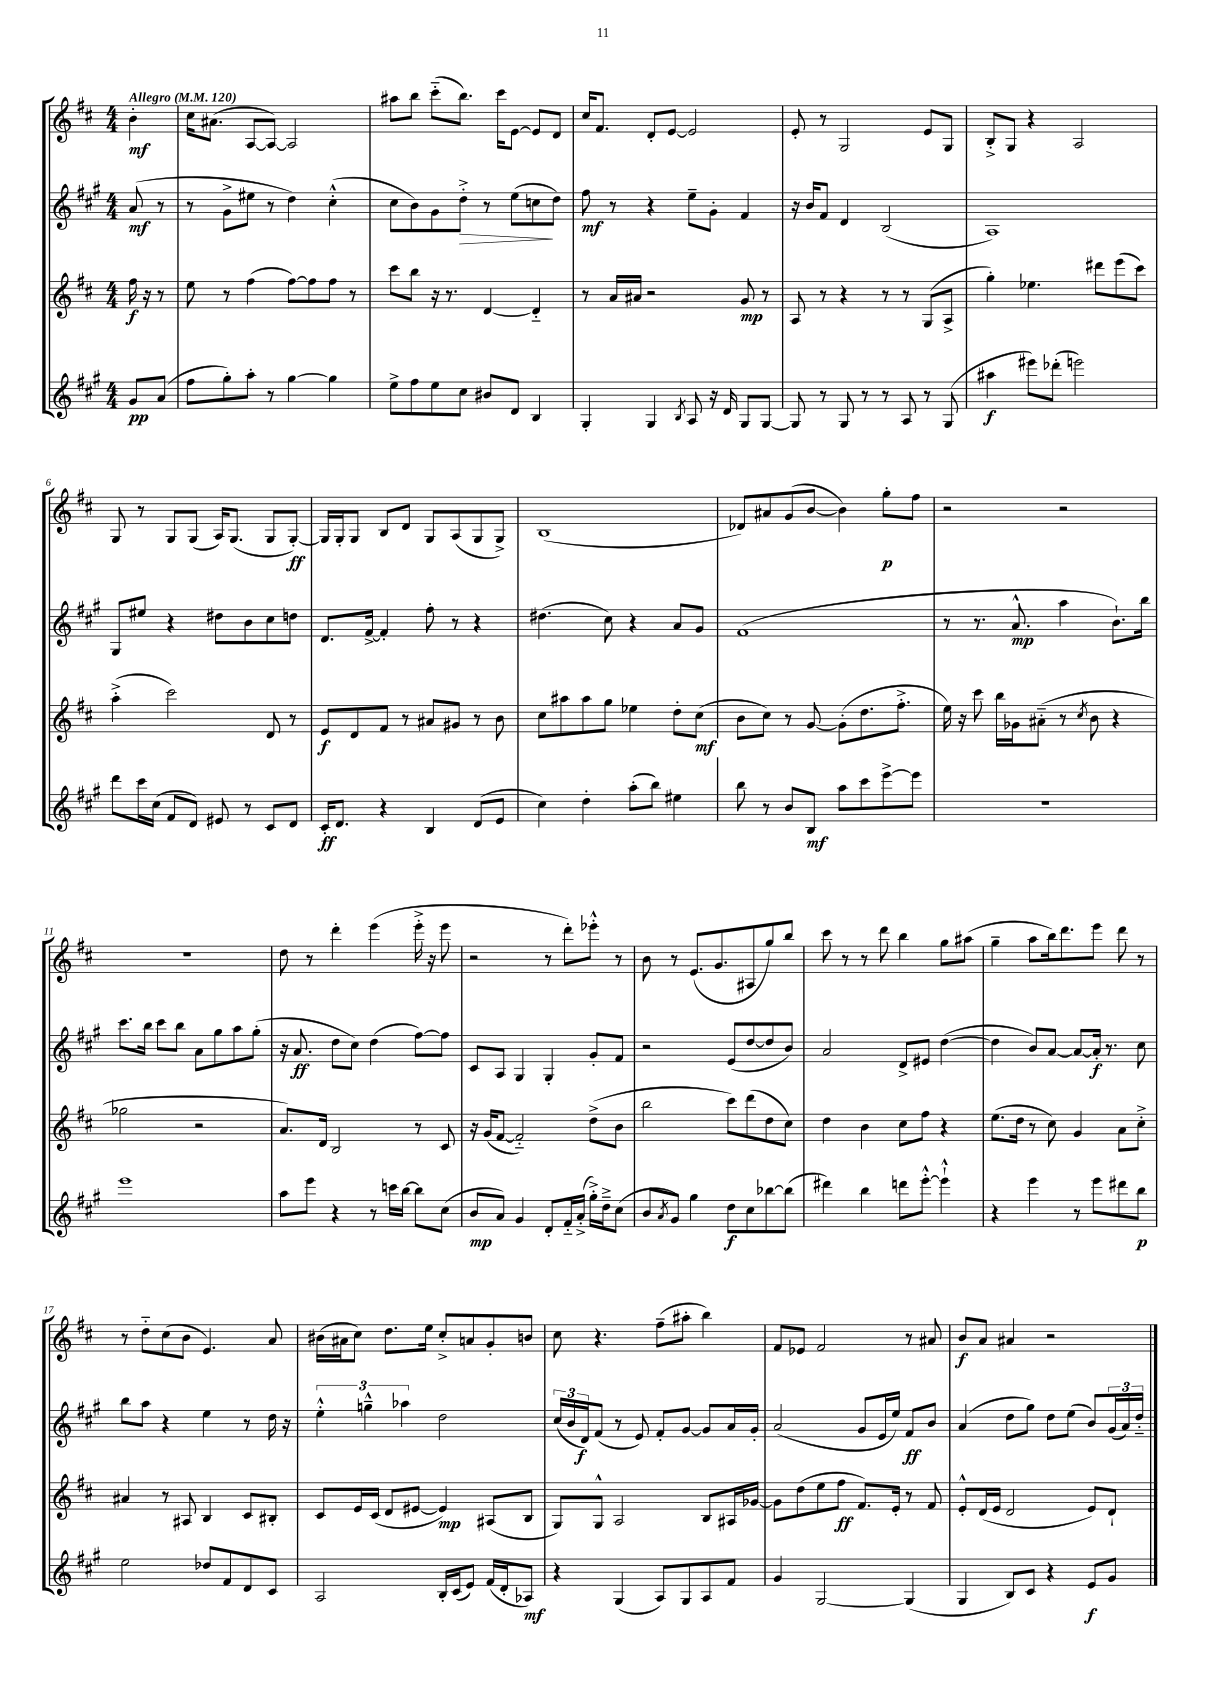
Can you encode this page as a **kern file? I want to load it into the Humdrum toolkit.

**kern	**dynam	**kern	**dynam	**kern	**dynam	**kern	**dynam
*part4	*part4	*part3	*part3	*part2	*part2	*part1	*part1
*staff4	*staff4	*staff3	*staff3	*staff2	*staff2	*staff1	*staff1
*clefG2	*	*clefG2	*	*clefG2	*	*clefG2	*
*k[f#c#g#]	*	*k[f#c#]	*	*k[f#c#g#]	*	*k[f#c#]	*
*M4/4	*	*M4/4	*	*M4/4	*	*M4/4	*
*MM120	*	*MM120	*	*MM120	*	*MM120	*
=	=	=	=	=	=	=	=
!	!	!	!	!	!	!LO:TX:a:B:t=Allegro	!
8g#/L	pp	16ff#\	f	(8a/	mf	4b'\	mf
.	.	16r	.	.	.	.	.
(8a/J	.	8r	.	8r	.	.	.
=1	=1	=1	=1	=1	=1	=1	=1
8ff#\L	.	8ee\	.	8r	.	16cc#\KL	.
.	.	.	.	.	.	(8.a#X\J	.
8gg#'\)	.	8r	.	8g#^\L	.	.	.
8aa'\J	.	(4ff#\	.	8ee#X\J	.	[8A/L	.
8r	.	.	.	8r	.	8A/J_)	.
[4gg#\	.	[8ff#\L)	.	4dd\)	.	2A/]	.
.	.	8ff#\]	.	.	.	.	.
4gg#\]	.	8ff#\J	.	(4cc#'^^\	.	.	.
.	.	8r	.	.	.	.	.
=2	=2	=2	=2	=2	=2	=2	=2
8ee^\L	.	8ccc#\L	.	8cc#\L	.	8aa#X\L	.
8ff#\	.	8bb\J	.	8b\)	.	8bb\J	.
8ee\	.	16r	.	8g#\	.	(8ccc#\L	.
.	.	8.r	.	.	.	.	.
!	!	!	!	!	!LO:HP:b	!	!
8cc#\J	.	.	.	8dd'^\J	>	8.bb\J)	.
8b#X/L	.	[4d/	.	8r	.	.	.
.	.	.	.	.	.	16ccc#\KL	.
8d/J	.	.	.	(8ee\L	.	[8e\J	.
4B/	.	4d/]	.	8ccn\	.	8e/L]	.
.	.	.	.	8dd\J)	]	8d/J	.
=3	=3	=3	=3	=3	=3	=3	=3
4G#'/	.	8r	.	8ff#\	mf	16cc#/KL	.
.	.	.	.	.	.	8.f#/J	.
.	.	16a/LL	.	8r	.	.	.
.	.	16a#X/JJ	.	.	.	.	.
4G#/	.	2r	.	4r	.	8d'/L	.
.	.	.	.	.	.	[8e/J	.
8qB/	.	.	.	.	.	.	.
8A/	.	.	.	8ee~\L	.	2e/]	.
16r	.	.	.	8g#'\J	.	.	.
16d/	.	.	.	.	.	.	.
8G#/L	.	8g/	mp	4f#/	.	.	.
[8G#/J	.	8r	.	.	.	.	.
=4	=4	=4	=4	=4	=4	=4	=4
8G#/]	.	8A/	.	16r	.	8e'/	.
.	.	.	.	16b/KL	.	.	.
8r	.	8r	.	8f#/J	.	8r	.
8G#/	.	4r	.	4d/	.	2G/	.
8r	.	.	.	.	.	.	.
8r	.	8r	.	(2B/	.	.	.
8A/	.	8r	.	.	.	.	.
8r	.	(8G/L	.	.	.	8e/L	.
(8G#/	.	8A^/J	.	.	.	8G/J	.
=5	=5	=5	=5	=5	=5	=5	=5
4aa#X\	f	4gg'\)	.	1A)	.	8B'^/L	.
.	.	.	.	.	.	8G/J	.
8eee#X\L)	.	4.ee-X\	.	.	.	4r	.
(8ddd-X'\J	.	.	.	.	.	.	.
2eeen\)	.	.	.	.	.	2A/	.
.	.	8ddd#X\L	.	.	.	.	.
.	.	(8eee\	.	.	.	.	.
.	.	8ccc#\J)	.	.	.	.	.
!!LO:LB:g=z
=6	=6	=6	=6	=6	=6	=6	=6
8ddd\L	.	(4aa'^\	.	8G#/L	.	8G/	.
16ccc#\L	.	.	.	8ee#X/J	.	8r	.
(16cc#\JJ	.	.	.	.	.	.	.
8f#/L	.	2ccc#\)	.	4r	.	8G/L	.
8d/J)	.	.	.	.	.	(8G/J	.
8e#X/	.	.	.	8dd#X\L	.	16A/KL)	.
.	.	.	.	.	.	(8.G/J	.
8r	.	.	.	8b\	.	.	.
8c#/L	.	8d/	.	8cc#\	.	8G/L	.
8d/J	.	8r	.	8ddn\J	.	[8G'/J)	ff
=7	=7	=7	=7	=7	=7	=7	=7
16c#'/KL	ff	8e/L	f	8.d/L	.	16G/LL]	.
8.d/J	.	.	.	.	.	16G'/J	.
.	.	8d/	.	.	.	8G/J	.
.	.	.	.	[16f#^/Jk	.	.	.
4r	.	8f#/J	.	4f#'/]	.	8B/L	.
.	.	8r	.	.	.	8d/J	.
4B/	.	8a#X/L	.	8ff#'\	.	8G/L	.
.	.	8g#X/J	.	8r	.	(8A/	.
(8d/L	.	8r	.	4r	.	8G/	.
8e/J	.	8b\	.	.	.	8G^/J)	.
=8	=8	=8	=8	=8	=8	=8	=8
4cc#\)	.	8cc#\L	.	(4.dd#X\	.	(1B	.
.	.	8aa#X\	.	.	.	.	.
4dd'\	.	8aa#\	.	.	.	.	.
.	.	8gg\J	.	8cc#\)	.	.	.
(8aa'\L	.	4ee-X\	.	4r	.	.	.
8bb\J)	.	.	.	.	.	.	.
4ee#X\	.	8dd'\L	.	8a/L	.	.	.
.	.	(8cc#\J	mf	8g#/J	.	.	.
=9	=9	=9	=9	=9	=9	=9	=9
8bb\	.	8b\L	.	(1f#	.	8d-X/L)	.
8r	.	8cc#\J)	.	.	.	8a#X/	.
8b/L	.	8r	.	.	.	(8g/	.
8B/J	mf	[8g/	.	.	.	[8b/J	.
8aa\L	.	(8g'\L]	.	.	.	4b\])	.
8ccc#\	.	8.dd\	.	.	.	.	.
[8eee^\	.	.	.	.	.	8gg'\L	p
.	.	8.ff#'^\J	.	.	.	.	.
8eee\J]	.	.	.	.	.	8ff#\J	.
=10	=10	=10	=10	=10	=10	=10	=10
1r	.	16ee\)	.	8r	.	2r	.
.	.	16r	.	.	.	.	.
.	.	8ccc#\	.	8.r	.	.	.
.	.	16bb\LL	.	.	.	.	.
.	.	16g-X\J	.	8.a^^/	mp	.	.
.	.	(8a#X\J	.	.	.	.	.
.	.	8r	.	4aa\	.	2r	.
.	.	8qcc#/	.	.	.	.	.
.	.	8b\	.	.	.	.	.
.	.	4r	.	8.b`\L)	.	.	.
.	.	.	.	16bb\Jk	.	.	.
!!LO:LB:g=z
=11	=11	=11	=11	=11	=11	=11	=11
1eee	.	2gg-X\	.	8.ccc#\L	.	1r	.
.	.	.	.	16bb\Jk	.	.	.
.	.	.	.	8ccc#\L	.	.	.
.	.	.	.	8bb\J	.	.	.
.	.	2r	.	8a\L	.	.	.
.	.	.	.	8gg#\	.	.	.
.	.	.	.	8aa\	.	.	.
.	.	.	.	(8gg#'\J	.	.	.
=12	=12	=12	=12	=12	=12	=12	=12
8aa\L	.	8.a/L)	.	16r	.	8dd\	.
.	.	.	.	8.a/	ff	.	.
8eee\J	.	.	.	.	.	8r	.
.	.	16d/Jk	.	.	.	.	.
4r	.	2B/	.	8dd\L	.	4ddd'\	.
.	.	.	.	8cc#\J)	.	.	.
8r	.	.	.	(4dd\	.	(4eee\	.
16cccn\LL	.	.	.	.	.	.	.
[16bb\JJ	.	.	.	.	.	.	.
8bb\L]	.	8r	.	[8ff#\L)	.	16eee'^\	.
.	.	.	.	.	.	16r	.
(8cc#\J	.	8c#/	.	8ff#\J]	.	8eee\	.
=13	=13	=13	=13	=13	=13	=13	=13
8b/L	mp	16r	.	8c#/L	.	2r	.
.	.	(16g/KL	.	.	.	.	.
8a/J)	.	[8f#/J	.	8A/J	.	.	.
4g#/	.	2f#/])	.	4G#/	.	.	.
8d'/L	.	.	.	4G#'/	.	8r	.
16f#/L	.	.	.	.	.	8ddd'\L)	.
(16a'^/JJ	.	.	.	.	.	.	.
16gg#'^\LL)	.	(8dd^\L	.	8g#'/L	.	8eee-X'^^\J	.
16dd~^\J	.	.	.	.	.	.	.
(8cc#\J	.	8b\J	.	8f#/J	.	8r	.
=14	=14	=14	=14	=14	=14	=14	=14
8b/L	.	2bb\	.	2r	.	8b\	.
8qa/	.	.	.	.	.	.	.
8g#/J)	.	.	.	.	.	8r	.
4gg#\	.	.	.	.	.	(8.e/L	.
.	.	.	.	.	.	8.g/	.
8dd\L	f	8ccc#\L)	.	(8e/L	.	.	.
8cc#\	.	(8ddd\	.	[8dd/	.	8A#X/	.
[8bb-X\	.	8dd\	.	8dd/]	.	8gg/)	.
(8bb-\J]	.	8cc#\J)	.	8b/J)	.	8bb/J	.
=15	=15	=15	=15	=15	=15	=15	=15
4ddd#X\)	.	4dd\	.	2a/	.	8ccc#\	.
.	.	.	.	.	.	8r	.
4bb\	.	4b\	.	.	.	8r	.
.	.	.	.	.	.	8ddd\	.
8dddn\L	.	8cc#\L	.	8d^/L	.	4bb\	.
[8eee'^^\J	.	8ff#\J	.	8e#X/J	.	.	.
4eee`^^\]	.	4r	.	([4dd\	.	8gg\L	.
.	.	.	.	.	.	(8aa#X\J	.
=16	=16	=16	=16	=16	=16	=16	=16
4r	.	(8.ee\L	.	4dd\]	.	4gg~\	.
.	.	16dd\Jk	.	.	.	.	.
4eee\	.	8r	.	8b/L)	.	8aa\L	.
.	.	8cc#\)	.	[8a/J	.	16bb\k)	.
.	.	.	.	.	.	8.ddd\	.
8r	.	4g/	.	8a/L_	.	.	.
8eee\L	.	.	.	16a'/Jk]	f	8eee\J	.
.	.	.	.	8.r	.	.	.
8ddd#X\	.	8a\L	.	.	.	8ddd\	.
8bb\J	p	8cc#'^\J	.	8cc#\	.	8r	.
!!LO:LB:g=z
=17	=17	=17	=17	=17	=17	=17	=17
2ee\	.	4a#X/	.	8bb\L	.	8r	.
.	.	.	.	8aa\J	.	8dd\L	.
.	.	8r	.	4r	.	(8cc#\	.
.	.	8A#X/	.	.	.	8b\J	.
8dd-X/L	.	4B/	.	4ee\	.	4.e/)	.
8f#/	.	.	.	.	.	.	.
8d/	.	8c#/L	.	8r	.	.	.
8c#/J	.	8B#X'/J	.	16dd\	.	8a/	.
.	.	.	.	16r	.	.	.
=18	=18	=18	=18	=18	=18	=18	=18
2A/	.	8c#/L	.	6ee'^^\	.	(16b#X\LL	.
.	.	.	.	.	.	16a#X\J	.
.	.	16e/L	.	.	.	8cc#\J)	.
.	.	.	.	6ggn~^^\	.	.	.
.	.	(16c#/JJ	.	.	.	.	.
.	.	8d/L	.	.	.	8.dd\L	.
.	.	.	.	6aa-X\	.	.	.
.	.	[8e#X/J	.	.	.	.	.
.	.	.	.	.	.	16ee\Jk	.
16B'/LL	.	4e#/])	mp	2dd\	.	8cc#'^/L	.
(16c#/J	.	.	.	.	.	.	.
8e/J)	.	.	.	.	.	8an/	.
(16f#/LL	.	(8A#X/L	.	.	.	8g'/	.
16d'/J	.	.	.	.	.	.	.
8A-X/J)	mf	8B/J	.	.	.	8bn/J	.
=19	=19	=19	=19	=19	=19	=19	=19
4r	.	8G/L)	.	(24cc#/LL	.	8cc#\	.
.	.	.	.	24b/	.	.	.
.	.	.	.	24d/J)	f	.	.
.	.	8G^^/J	.	(8f#/J	.	4.r	.
(4G#/	.	2A/	.	8r	.	.	.
.	.	.	.	8e/)	.	.	.
8A/L)	.	.	.	8f#'/L	.	(8ff#~\L	.
8G#/	.	.	.	[8g#/J	.	8aa#X'\J	.
8A/	.	8B/L	.	8g#/L]	.	4bb\)	.
8f#/J	.	16A#X/L	.	16a/L	.	.	.
.	.	[16g-X/JJ	.	16g#'/JJ	.	.	.
=20	=20	=20	=20	=20	=20	=20	=20
4g#/	.	8g-\L]	.	(2a/	.	8f#/L	.
.	.	(8dd\	.	.	.	8e-X/J	.
[2G#/	.	8ee\	.	.	.	2f#/	.
.	.	8ff#\J	ff	.	.	.	.
.	.	8.f#/L)	.	8g#/L	.	.	.
.	.	.	.	16e/L	.	.	.
.	.	16e'/Jk	.	16ee/JJ)	.	.	.
(4G#/]	.	8r	.	8f#/L	ff	8r	.
.	.	8f#/	.	8b/J	.	8a#X/	.
=21	=21	=21	=21	=21	=21	=21	=21
4G#/	.	8e'^^/L	.	(4a/	.	8b/L	f
.	.	(16d/L	.	.	.	8a/J	.
.	.	16e/JJ	.	.	.	.	.
8B/L)	.	2d/	.	8dd\L	.	4a#X/	.
8c#/J	.	.	.	8gg#\J)	.	.	.
4r	.	.	.	8dd\L	.	2r	.
.	.	.	.	(8ee\J	.	.	.
8e/L	f	8e/L)	.	8b/L)	.	.	.
8g#/J	.	8d`/J	.	(24g#/L	.	.	.
.	.	.	.	24a/)	.	.	.
.	.	.	.	24dd/JJ	.	.	.
==	==	==	==	==	==	==	==
*-	*-	*-	*-	*-	*-	*-	*-
